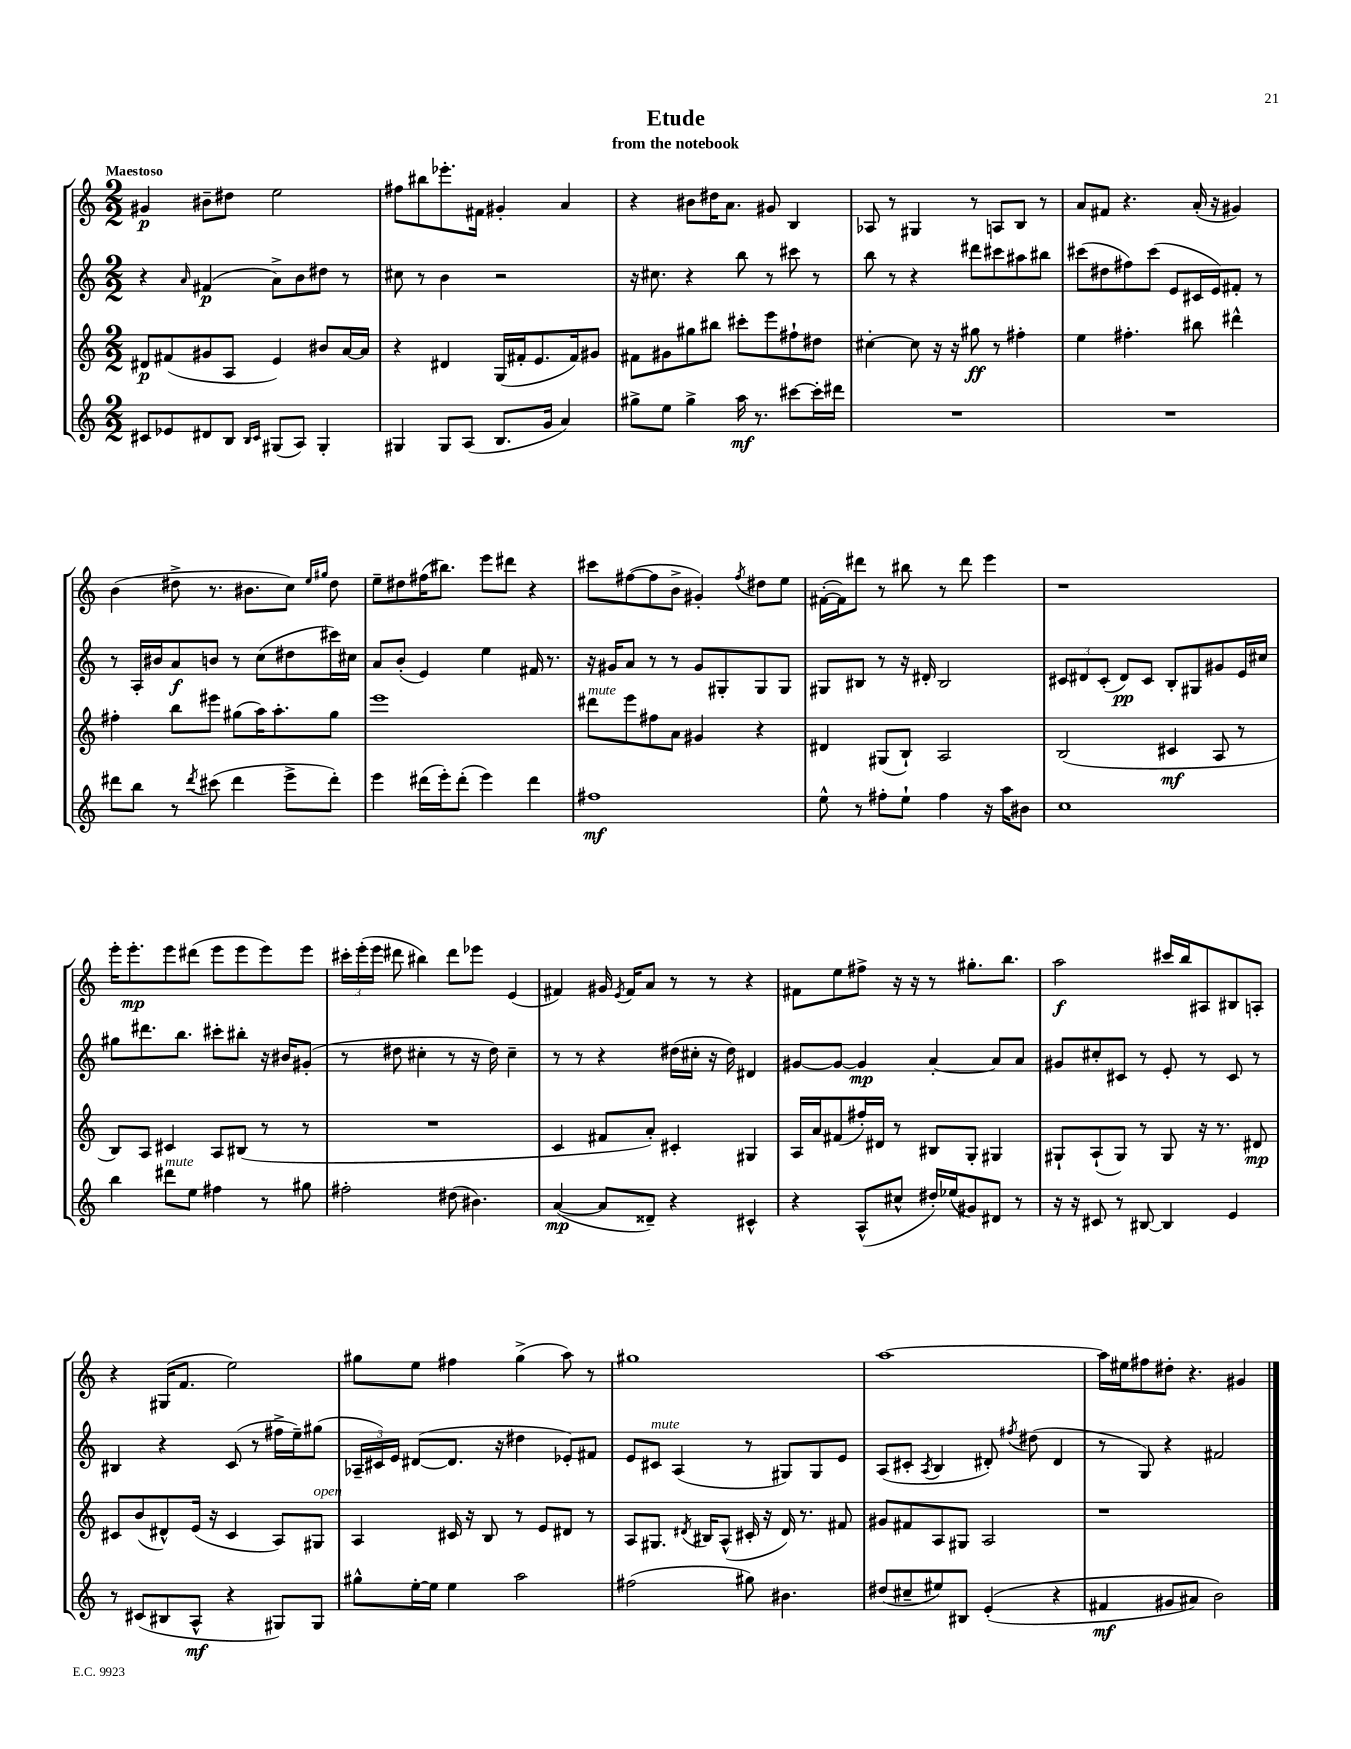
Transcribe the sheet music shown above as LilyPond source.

\header { title = "Etude" subtitle = "from the notebook" }
<<
\new StaffGroup <<
\new Staff = "s0" {
    \clef treble \key c \major \numericTimeSignature \time 2/2 \tempo "Maestoso"
    \autoBeamOff gis'4\p bis'8[-- dis''8] e''2 |
    fis''8[ bis''8 ees'''8.-. fis'16] gis'4-. a'4 |
    r4 bis'8[ dis''16 a'8.] gis'8 b4 |
    aes8 r8 gis4 r8 a8[ b8] r8 |
    a'8[ fis'8] r4. a'16-.( r16 gis'4) |
    b'4( dis''8-> r8. bis'8.[ c''8]) \grace { e''16[ gis''16] } dis''8 |
    e''8[-- dis''8 fis''16( bis''8.]) e'''8[ dis'''8] r4 |
    cis'''8[ fis''8~( fis''8 b'8]-> gis'4-.) \acciaccatura { fis''8 } dis''8[ e''8] |
    fis'16[~-.( fis'16) dis'''8] r8 bis''8 r8 dis'''8 e'''4 |
    r1 |
    e'''16[-. e'''8.-.\mp e'''8 dis'''8]( e'''8[ e'''8 e'''8) e'''8] |
    \tuplet 3/2 { cis'''16[-. e'''16-.( e'''16] } dis'''8 bis''4) dis'''8[ ees'''8] e'4( |
    fis'4) gis'16 \acciaccatura { e'8 } fis'16[ a'8] r8 r8 r4 |
    fis'8[ e''8 fis''8]-> r16 r16 r8 gis''8.[-. b''8.] |
    a''2\f cis'''16[ b''16 ais8 bis8 a8]-. |
    r4 gis16[( f'8.] e''2) |
    gis''8[ e''8] fis''4 gis''4->( a''8) r8 |
    gis''1 |
    a''1~ |
    a''16[ eis''16 fis''8 dis''8]-. r4. gis'4 \bar "|." |
}
\new Staff = "s1" {
    \clef treble \key c \major \numericTimeSignature \time 2/2
    \autoBeamOff r4 \grace { a'16 } fis'4\p( a'8[->) b'8 dis''8] r8 |
    cis''8 r8 b'4 r2 |
    r16 cis''8. r4 b''8 r8 cis'''8 r8 |
    b''8 r8 r4 dis'''8[ cis'''8 ais''8 bis''8] |
    cis'''8[( dis''8 fis''8) cis'''8]( e'8[ cis'16 e'16) fis'8]-. r8 |
    r8 a16[-. bis'16 a'8\f b'8] r8 c''8[( dis''8 cis'''16) cis''16] |
    a'8[ b'8]-.( e'4) e''4 fis'16 r8. |
    r16 gis'16[ a'8] r8 r8 gis'8[ gis8-. gis8 gis8] |
    gis8[ bis8] r8 r16 dis'16-. bis2 |
    \tuplet 3/2 { cis'8[ dis'8 cis'8]-.( } dis'8[\pp) cis'8] b8[-. gis8 gis'8 e'16 cis''16] |
    gis''8[ dis'''8. b''8.] cis'''8[-. bis''8]-. r16 bis'16[ gis'8]-.( |
    r8 dis''8 cis''4-. r8 r16 dis''16) cis''4-- |
    r8 r8 r4 dis''16[( cis''16]-. r16 dis''16) dis'4 |
    gis'8[~ gis'8]~ gis'4\mp a'4~-. a'8[ a'8] |
    gis'8[ cis''8-. cis'8] r8 e'8-. r8 cis'8 r8 |
    bis4 r4 c'8( r8 fis''16[-> e''16--) gis''8]( |
    \tuplet 3/2 { aes16[-- cis'16) e'16] } dis'8[~( dis'8.] r16 dis''4 ees'8[-.) fis'8] |
    e'8[ cis'8]^\markup { \italic "mute" } a4( r8 gis8[) gis8 e'8] |
    a8[( cis'8]-. \acciaccatura { a8 } b4 dis'8-.) \acciaccatura { fis''8 } dis''8( dis'4 |
    r8 g8) r4 fis'2 \bar "|." |
}
\new Staff = "s2" {
    \clef treble \key c \major \numericTimeSignature \time 2/2
    \autoBeamOff dis'8[\p fis'8( gis'8 a8] e'4) bis'8[ a'16~ a'16] |
    r4 dis'4 g16[( fis'16-. e'8. fis'16) gis'8] |
    fis'8[ gis'8 gis''8 bis''8] cis'''8[-. e'''8 fis''8-! dis''8] |
    cis''4~-. cis''8 r16 r16 gis''8\ff r8 fis''4-. |
    e''4 fis''4.-. bis''8 dis'''4-^ |
    fis''4-. b''8[ eis'''8] gis''8[( a''16) a''8.-. gis''8] |
    e'''1 |
    dis'''8[^\markup { \italic "mute" } e'''8 fis''8 a'8] gis'4 r4 |
    dis'4 gis8[( b8]-!) a2 |
    b2( cis'4\mf a8 r8 |
    b8[) a8] cis'4 a8[ bis8]( r8 r8 |
    R1 |
    c'4 fis'8[ a'8]-.) cis'4-. gis4 |
    a16[ a'16 fis'8( fis''16-.) dis'16] r8 bis8[ g8]-. gis4 |
    gis8[-! a8-!( gis8]) r8 gis8 r16 r8. dis'8\mp |
    cis'8[ b'8( dis'8-^) e'16]( r16 cis'4 a8[) gis8]^\markup { \italic "open" } |
    a4 cis'16 r16 b8 r8 e'8[ dis'8] r8 |
    a8[ gis8.] \acciaccatura { dis'8 } bis16[ a8]-^( cis'16-. r16 dis'16) r8. fis'8 |
    gis'8[ fis'8 a8 gis8] a2 |
    r1 \bar "|." |
}
\new Staff = "s3" {
    \clef treble \key c \major \numericTimeSignature \time 2/2
    \autoBeamOff cis'8[ ees'8 dis'8 b8] \grace { b16[ cis'16] } gis8[( a8]) gis4-. |
    gis4 gis8[ a8]( b8.[ g'16] a'4) |
    gis''8[-> e''8] gis''4-> a''16\mf r8. cis'''8[~ cis'''16-. dis'''16] |
    R1 |
    R1 |
    dis'''8[ b''8] r8 \acciaccatura { dis'''8 } cis'''8( dis'''4 e'''8[-> dis'''8]-.) |
    e'''4 dis'''16[( e'''16-.) dis'''8]-.( e'''4) dis'''4 |
    fis''1\mf |
    e''8-^ r8 fis''8[-. e''8]-! fis''4 r16 a''16[ bis'8] |
    c''1 |
    b''4 dis'''8[^\markup { \italic "mute" } e''8] fis''4 r8 gis''8 |
    fis''2-. dis''8( bis'4.) |
    a'4~\mp( a'8[ disis'8]--) r4 cis'4-^ |
    r4 a8[-^( cis''8]-^ dis''16[-.) ees''16( gis'8) dis'8] r8 |
    r16 r16 cis'8 r8 bis8~ bis4 e'4 |
    r8 cis'8[( bis8 a8]-^\mf r4 gis8[) gis8] |
    gis''8[-^ e''16~-. e''16] e''4 a''2 |
    fis''2( gis''8) bis'4. |
    dis''8[( cis''8-- eis''8) bis8] e'4-.(\( r4 |
    fis'4\mf gis'8[ ais'8]) b'2\) \bar "|." |
}
>>
>>
\layout { \context { \Score \remove "Bar_number_engraver" } }
